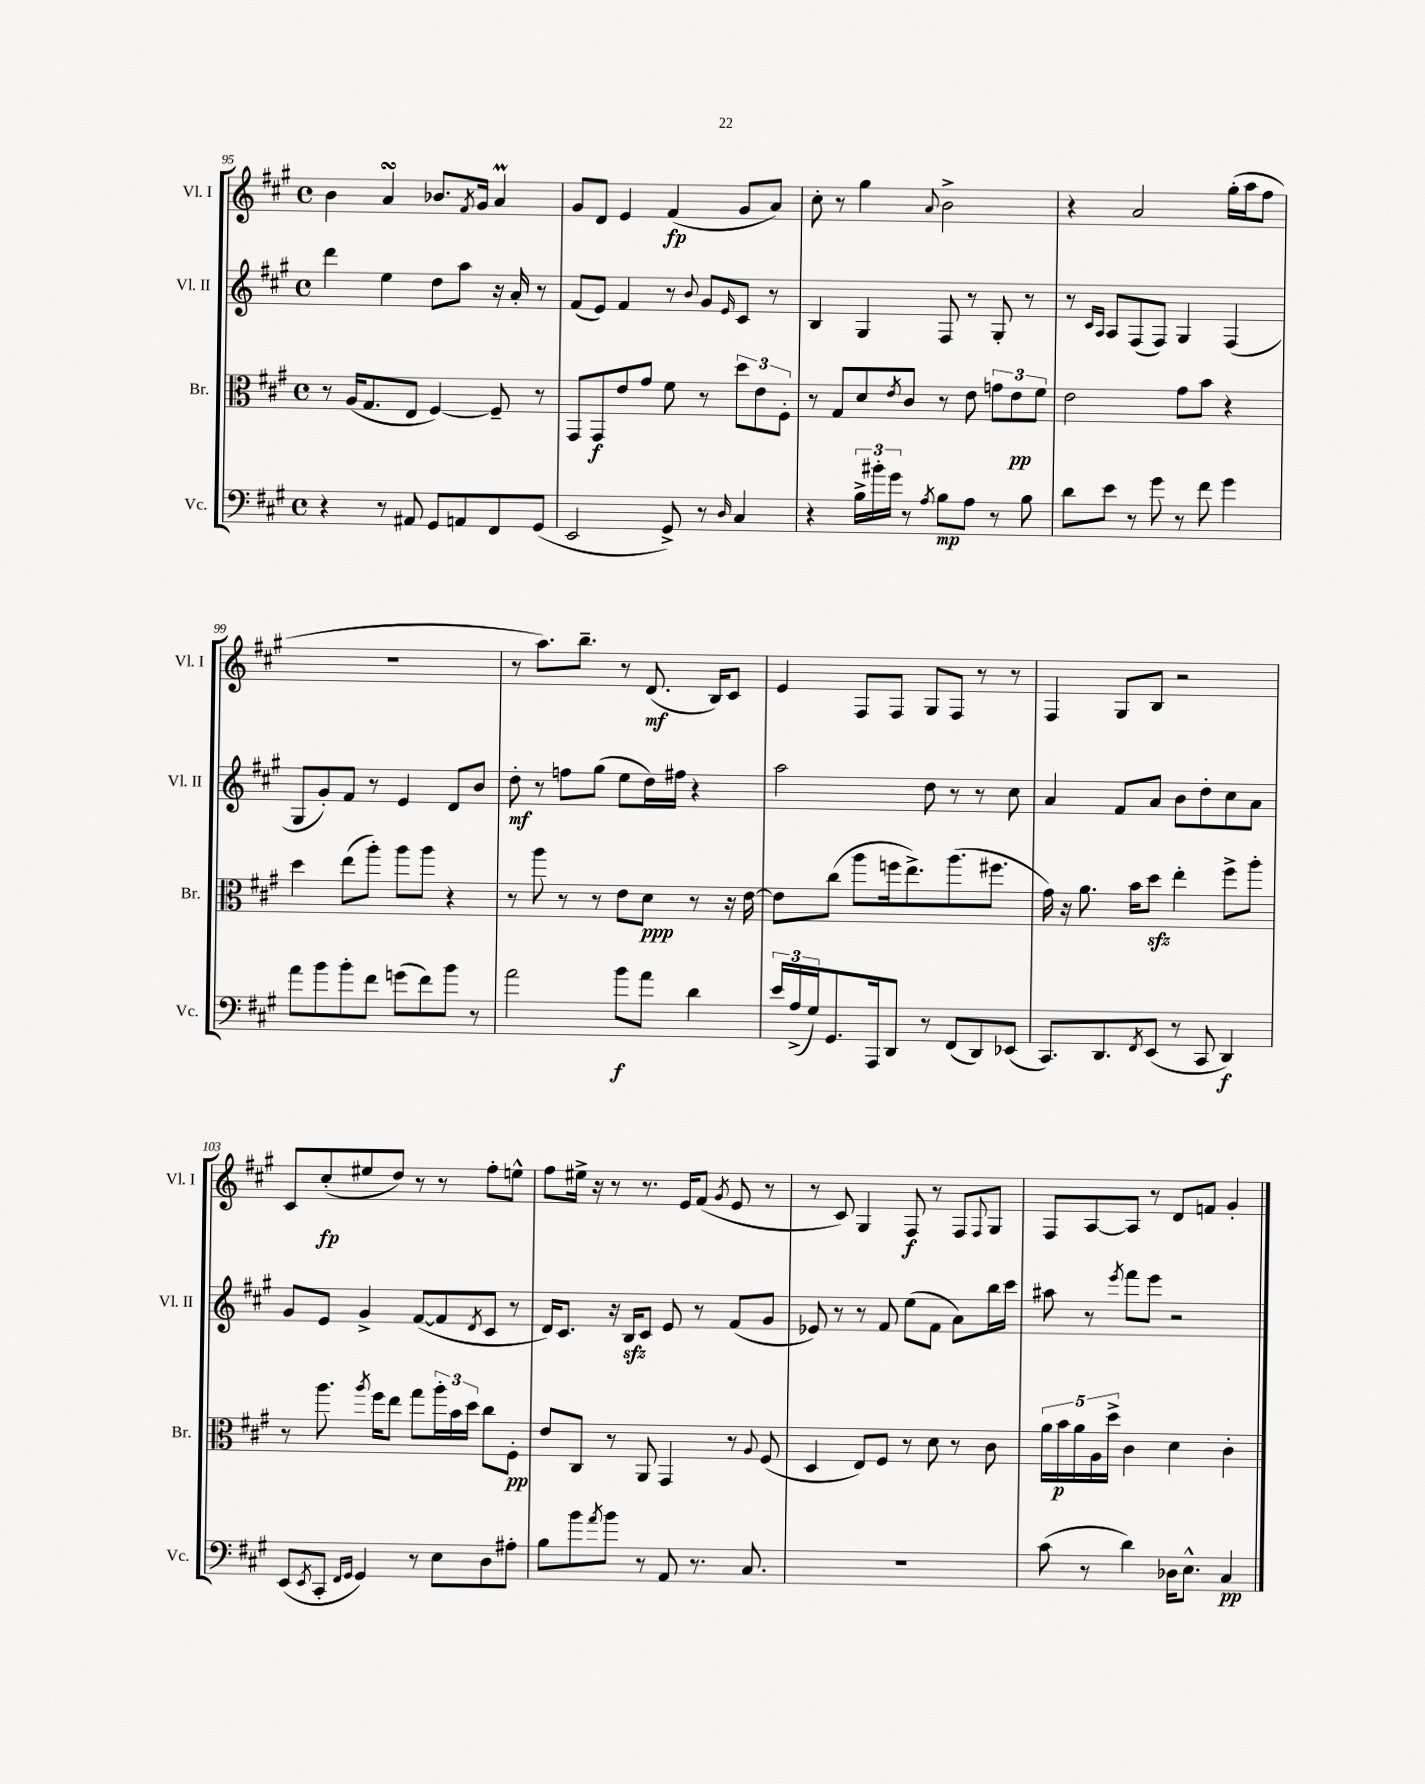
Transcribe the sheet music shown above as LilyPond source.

<<
\new StaffGroup <<
\new Staff = "s0" \with { instrumentName = "Vl. I" shortInstrumentName = "Vl. I" } {
    \clef treble \key a \major \defaultTimeSignature \time 4/4
    b'4 a'4\turn bes'8. \acciaccatura { fis'8 } gis'16 a'4\prall |
    gis'8 d'8 e'4 fis'4\fp( gis'8 a'8) |
    cis''8-. r8 gis''4 \appoggiatura { a'8 } b'2-> |
    r4 a'2 gis''16-.( a''16 fis''8 |
    R1 |
    r8 a''8.) b''8.-- r8 d'8.\mf( b16) cis'8 |
    e'4 fis8 fis8 gis8 fis8 r8 r8 |
    fis4 gis8 b8 r2 |
    cis'8 cis''8-.\fp( eis''8 d''8) r8 r8 fis''8-. e''8-^ |
    fis''8 eis''16-> r16 r8 r8. e'16 fis'8( \acciaccatura { gis'8 } e'8 r8 |
    r8 cis'8) gis4 fis8\f r8 fis8 \appoggiatura { fis8 } gis8 |
    fis8 a8~ a8 r8 d'8 f'8 gis'4-. \bar "|." |
}
\new Staff = "s1" \with { instrumentName = "Vl. II" shortInstrumentName = "Vl. II" } {
    \clef treble \key a \major \defaultTimeSignature \time 4/4
    d'''4 e''4 d''8 a''8 r16 a'16-. r8 |
    fis'8( e'8) fis'4 r8 \appoggiatura { b'8 } gis'8 \grace { e'16 } cis'8 r8 |
    b4 gis4 fis8 r8 gis8-. r8 |
    r8 \grace { cis'16 a16 } a8 fis8( fis8) gis4 fis4( |
    gis8 gis'8-.) fis'8 r8 e'4 d'8 b'8 |
    d''8-.\mf r8 f''8 gis''8( e''8 d''16) fis''16 r4 |
    a''2 d''8 r8 r8 cis''8 |
    a'4 fis'8 a'8 b'8 d''8-. cis''8 a'8 |
    gis'8 e'8 gis'4-> fis'8~( fis'8 \acciaccatura { d'8 } cis'8 r8 |
    d'16) cis'8. r16 b16\sfz cis'8 e'8 r8 fis'8( gis'8 |
    ees'8) r8 r8 fis'8 e''8( fis'8 a'8) b''16 cis'''16 |
    ais''8 r8 \acciaccatura { e'''8 } fis'''8 e'''8 r2 \bar "|." |
}
\new Staff = "s2" \with { instrumentName = "Br." shortInstrumentName = "Br." } {
    \clef alto \key a \major \defaultTimeSignature \time 4/4
    r8 a16( gis8. e8 fis4~) fis8-- r8 |
    gis,8 gis,8\f e'8 gis'8 fis'8 r8 \tuplet 3/2 { d''8 e'8 fis8-. } |
    r8 gis8 d'8 \acciaccatura { e'8 } cis'8 r8 e'8 \tuplet 3/2 { g'8 e'8\pp fis'8 } |
    e'2 gis'8 b'8 r4 |
    d''4 e''8( a''8-.) a''8 a''8 r4 |
    r8 a''8 r8 r8 e'8 d'8\ppp r8 r16 e'16~ |
    e'8 cis''8( a''8 f''16 e''8.->) a''8.( fis''8. |
    gis'16) r16 a'8. b'16 d''8\sfz e''4-. fis''8-> a''8-. |
    r8 a''8. \acciaccatura { a''8 } fis''16 e''8 gis''8 \tuplet 3/2 { a''16-. b'16 d''16 } cis''8 fis8-.\pp |
    e'8 cis8 r8 a,8 gis,4 r8 \appoggiatura { a8 } fis8( |
    d4 e8) fis8 r8 d'8 r8 cis'8 |
    \tuplet 5/4 { a'16 b'16\p a'16 a16 d''16-> } cis'4 d'4 cis'4-. \bar "|." |
}
\new Staff = "s3" \with { instrumentName = "Vc." shortInstrumentName = "Vc." } {
    \clef bass \key a \major \defaultTimeSignature \time 4/4
    r4 r8 ais,8 gis,8 a,8 fis,8 gis,8( |
    e,2 gis,8->) r8 \grace { d16 } cis4 |
    r4 \tuplet 3/2 { b16-> bis'16-. gis'16 } r8 \acciaccatura { a8 } b8\mp a8 r8 b8 |
    d'8 e'8 r8 gis'8 r8 fis'8 gis'4 |
    a'8 b'8 b'8-. fis'8 g'8( fis'8) b'8 r8 |
    a'2 b'8\f a'8 d'4 |
    \tuplet 3/2 { e'16 a16->( gis16) } gis,8. a,,16 d,8 r8 fis,8( d,8) ees,8( |
    cis,8.) d,8. \acciaccatura { fis,8 } e,8( r8 cis,8 d,4\f) |
    e,8( \acciaccatura { e,8 } cis,8-. \grace { fis,16 gis,16 } gis,4) r8 e8 d8 ais8-. |
    b8 b'8 \acciaccatura { a'8 } b'8 r8 a,8 r8. cis8. |
    R1 |
    cis'8( r8 d'4) des16 e8.-^ cis4\pp \bar "|." |
}
>>
>>
\layout { \context { \Score currentBarNumber = #95 } }
